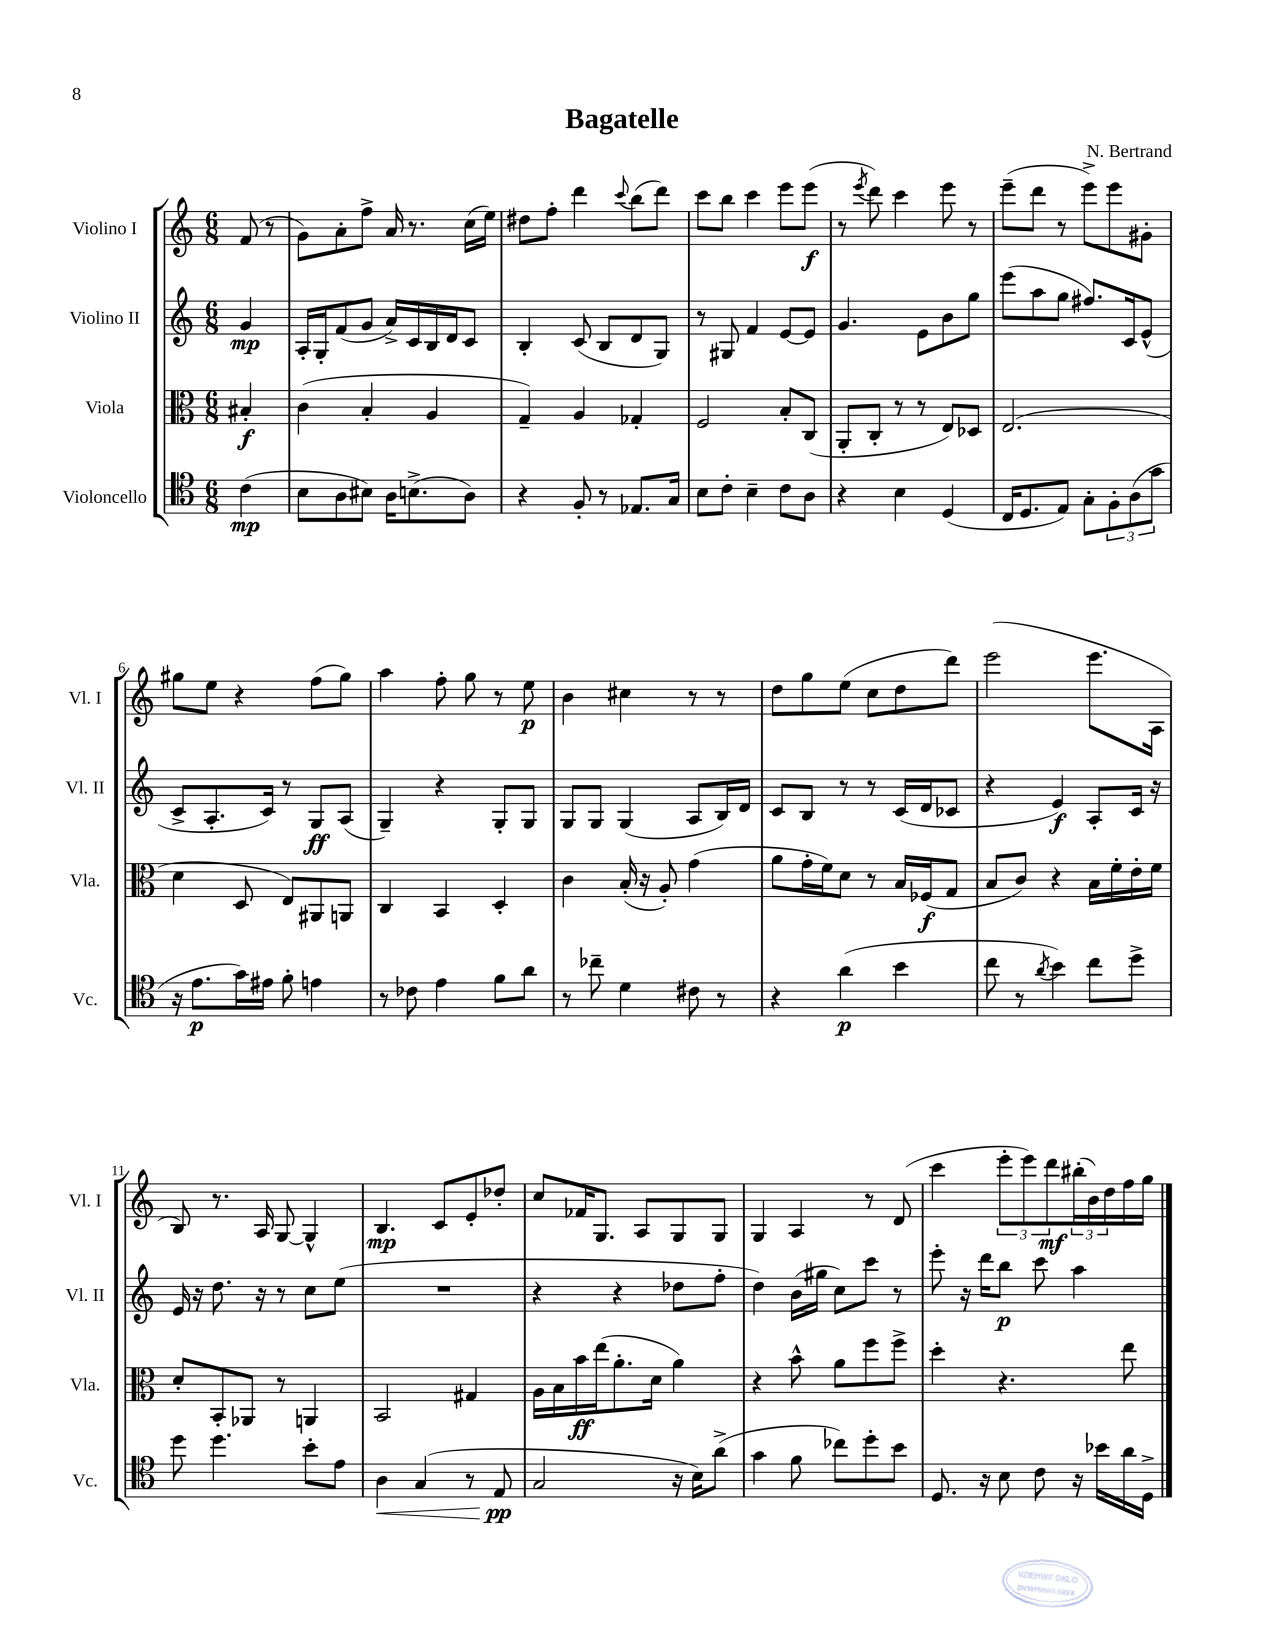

**kern	**kern	**kern	**kern
*staff4	*staff3	*staff2	*staff1
*clefC4	*clefC3	*clefG2	*clefG2
*k[]	*k[]	*k[]	*k[]
*M6/8	*M6/8	*M6/8	*M6/8
(4c	4B#'	4g	(8f
.	.	.	8r
=	=	=	=
8B	(4c	16A'	8g)
.	.	16G'	.
8A	.	(8f	8a'
8B#)	4B'	8g	8ff^
16A	.	16a^)	16a
(8.B^	.	16c	8.r
.	4A	16B	.
.	.	16d	.
8A)	.	8c	(16cc
.	.	.	16ee)
=	=	=	=
4r	4G~)	4B'	8dd#
.	.	.	8ff'
8F'	4A	(8c	4ddd
8r	.	8B	.
.	.	.	8qqccc
8.E-	4G-'	8d	(8bb
.	.	8G)	8ddd)
16G	.	.	.
=	=	=	=
8B	2F	8r	8ccc
8c'	.	8G#	8bb
4B~	.	4f	4ccc
8c	8B'	[8e	8eee
8A	(8C	8e]	(8eee
=	=	=	=
4r	8AA'	4.g	8r
.	.	.	8qeee
.	8C'	.	8ddd)
4B	8r	.	4ccc
.	8r	8e	.
(4D	8E)	8b	8eee
.	8D-	8gg	8r
=	=	=	=
16C	(2.E	(8eee	(8eee~
8.D	.	.	.
.	.	8aa	8ddd
8E)	.	8gg	8r
8G'	.	8.ff#)	8eee^)
12F'	.	.	8eee
.	.	16c	.
(12A	.	.	.
.	.	(8e^^	8g#'
12g	.	.	.
=	=	=	=
16r	4d	8c^	8gg#
8.e	.	.	.
.	.	8.A'	8ee
16g)	8D	.	4r
16e#	.	16c)	.
8f'	8E)	8r	.
4e	8AA#	8G	(8ff
.	8AA	(8A	8gg#)
=	=	=	=
8r	4C	4G~)	4aa
8c-	.	.	.
4e	4BB	4r	8ff'
.	.	.	8gg
8f	4D'	8G'	8r
8a	.	8G	8ee
=	=	=	=
8r	4c	8G	4b
8cc-~	.	8G	.
4d	(16B'	(4G	4cc#
.	16r	.	.
.	8A')	.	.
8c#	(4g	8A	8r
8r	.	16B)	8r
.	.	16d	.
=	=	=	=
4r	8a	8c	8dd
.	16g'	8B	8gg
.	16f)	.	.
(4a	8d	8r	(8ee
.	8r	8r	8cc
4b	16B	(16c	8dd
.	(16F-	16d	.
.	8G	8c-	8ddd)
=	=	=	=
8cc	8B	4r	(2eee
8r	8c)	.	.
8qa	.	.	.
4b)	4r	4e)	.
8cc	16B	8A'	8.eee
.	16f'	.	.
8dd^	16e'	16c	.
.	16f	16r	16A
=	=	=	=
8dd	8d'	16e	8B)
.	.	16r	.
4.dd	8BB'	8.dd	8.r
.	8AA-	.	.
.	.	16r	16A
.	8r	8r	[8G
8b'	4AA	8cc	4G^^]
8e	.	(8ee	.
=	=	=	=
4A	2BB	2.r	4.B
(4G	.	.	.
.	.	.	8c
8r	4G#	.	8e'
8E	.	.	8dd-'
=	=	=	=
2G	16A	4r	8cc
.	16B	.	.
.	16b	.	16f-
.	(16ee	.	8.G
.	8.a'	4r	.
.	.	.	8A
.	16d	.	.
16r	4a)	8dd-	8G
16B)	.	.	.
(8a^	.	8ff'	8G
=	=	=	=
4g	4r	4dd)	4G
8f	8b^^	(16b	4A
.	.	16gg#	.
8cc-)	8a	8cc)	.
8dd'	8ff	8ccc	8r
8b	8ff^	8r	(8d
=	=	=	=
8.D	4dd'	8eee'	4ccc
.	.	16r	.
16r	.	16ddd	.
8B	4.r	8bb	12eee'
.	.	.	12eee)
8c	.	8ccc	.
.	.	.	12ddd
16r	.	4aa	(24bb#'
.	.	.	24b)
16b-	.	.	.
.	.	.	24dd
16a	8ee	.	16ff
16D^	.	.	16gg
==	==	==	==
*-	*-	*-	*-
